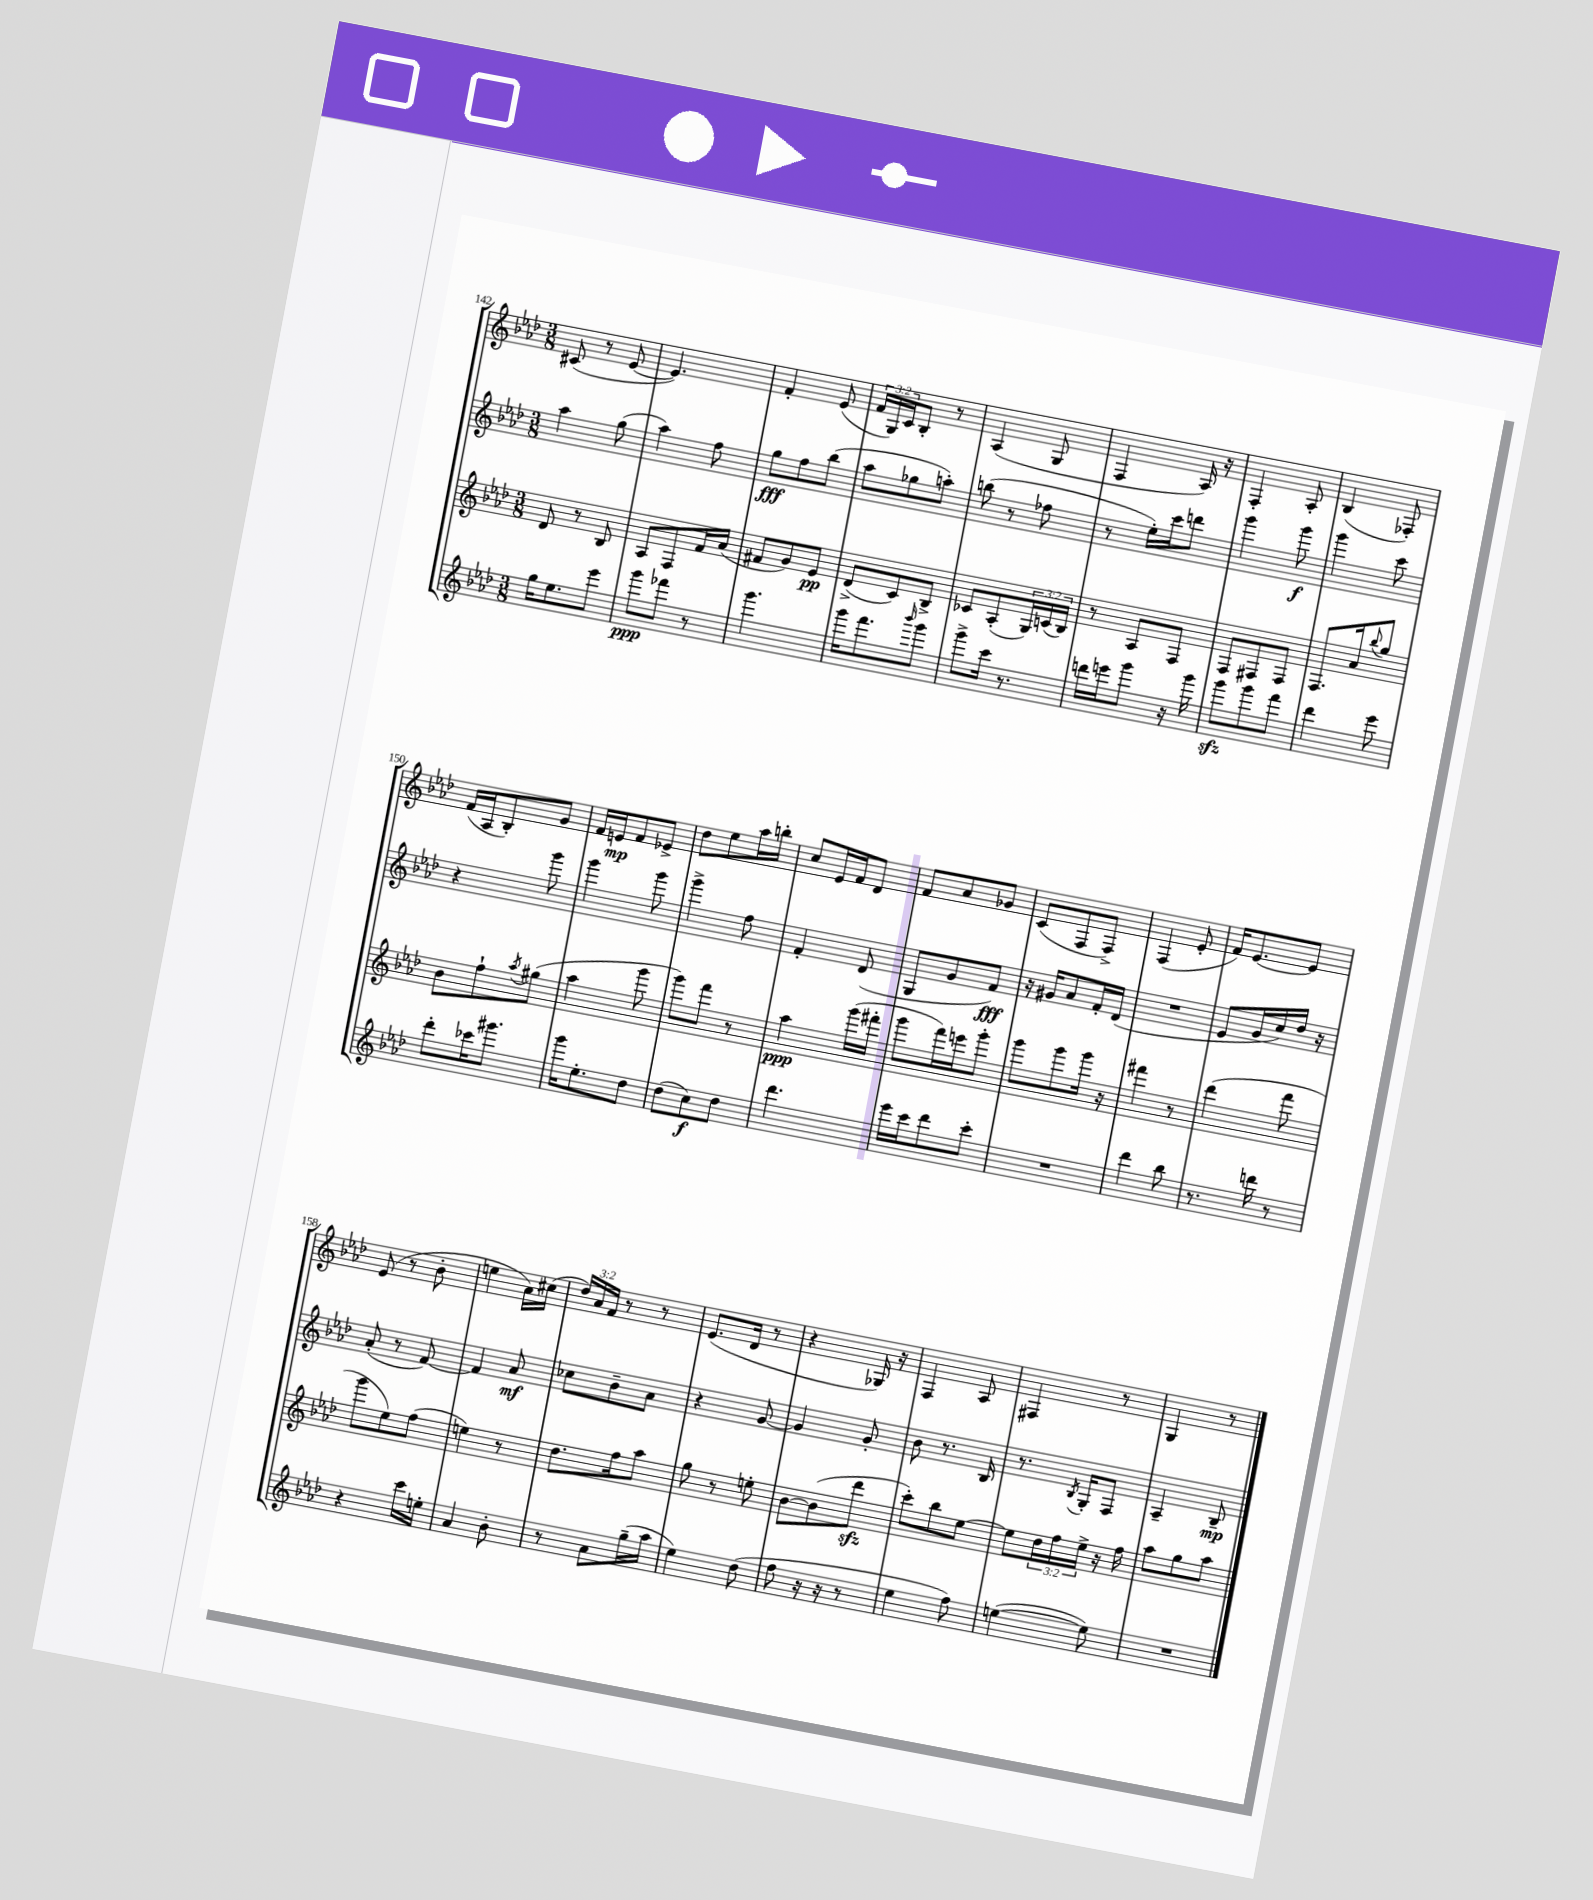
<<
\new StaffGroup <<
\new Staff = "s0" {
    \clef treble \key aes \major \numericTimeSignature \time 3/8 \override Staff.TupletNumber.text = #tuplet-number::calc-fraction-text
    cis'8( r8 ees'8~ |
    ees'4.) |
    f'4-. ees'8( |
    \tuplet 3/2 { f'16 g16) c'16 } bes8-. r8 |
    aes4( g8 |
    f4 aes16) r16 |
    f4-. aes8-. |
    bes4( fes8-.) |
    f'16( aes16 bes8-.) g'8 |
    f'16 e'16\mp f'8 ees'8-> |
    des''8 ees''8 aes''16 b''16-. |
    c''8 ees'16 f'16 des'8 |
    f'8 aes'8 ges'8 |
    c'8( f8 f8->) |
    f4( ees'8-. |
    f'16) ees'8.~ ees'8 |
    ees'8( r8 bes'8-. |
    e''4 aes'16) cis''16( |
    \tuplet 3/2 { des''16) aes'16 f'16 } r8 r8 |
    ees'8.( des'16 r8 |
    r4 ges16) r16 |
    f4 aes8 |
    fis4 r8 |
    g4 r8 \bar "|." |
}
\new Staff = "s1" {
    \clef treble \key aes \major \numericTimeSignature \time 3/8
    aes''4 g''8( |
    aes''4) f''8 |
    g''8\fff f''8 bes''8( |
    aes''8 ges''8 a''8-.) |
    b''8( r8 fes''8 |
    r8 ees''16-.) c'''16 d'''8 |
    g'''4 g'''8\f |
    g'''4 c'''8 |
    r4 g'''8 |
    g'''4 g'''8 |
    g'''4-> f''8 |
    f'4-. des'8( |
    g8 g'8 f'8\fff) |
    r16 gis'16 aes'8 f'16-. des'16( |
    R4. |
    ees'8 g'16 c''16) des''16 r16 |
    aes'8-.( r8 f'8~) |
    f'4 aes'8\mf |
    ces''8 bes'8-- aes'8 |
    r4 g'8~ |
    g'4 g'8-. |
    bes'8 r8. bes16 |
    r8. \acciaccatura { bes8 } g16-. f8 |
    aes4-- bes8--\mp \bar "|." |
}
\new Staff = "s2" {
    \clef treble \key aes \major \numericTimeSignature \time 3/8 \override Staff.TupletNumber.text = #tuplet-number::calc-fraction-text
    des'8 r8 bes8 |
    aes8 f8 f'16 aes'16( |
    fis'8 g'8) ees'8\pp |
    des'8->( c'8) bes8-> |
    ces'8 aes8-.( \tuplet 3/2 { g16) c'16( bes16) } |
    r8 aes8 f8 |
    f8 fis8 fis8 |
    f8. aes'16 \appoggiatura { bes''8 } g''8 |
    bes'8 f''8-! \acciaccatura { aes''8 } gis''8( |
    aes''4 g'''8 |
    g'''8) f'''8 r8 |
    aes''4\ppp g'''16( fis'''16-. |
    g'''8 f'''16) e'''16 g'''8-. |
    g'''8 g'''8 g'''16 r16 |
    fis'''4 r8 |
    des'''4( f'''8 |
    g'''8 ees''8) f''8( |
    e''4) r8 |
    des''8. f''16 aes''8 |
    g''8 r8 e''8-. |
    bes'8~ bes'8( des'''8\sfz |
    c'''8-.) bes''8 ees''8~ |
    ees''8 \tuplet 3/2 { des''16 f''16 ees''16-> } r16 f''16 |
    aes''8 g''8 aes''8 \bar "|." |
}
\new Staff = "s3" {
    \clef treble \key aes \major \numericTimeSignature \time 3/8
    g''16 ees''8. ees'''8 |
    g'''8\ppp fes'''8 r8 |
    g'''4. |
    g'''16 f'''8. \grace { bes'''16 } g'''8 |
    g'''8-> c'''16 r8. |
    d'''16 e'''16 g'''8 r16 g'''16 |
    g'''8\sfz g'''8 f'''8 |
    des'''4 ees'''8 |
    des'''8-. ces'''16 gis'''8. |
    g'''16 ees''8.-. des''8 |
    des''8( c''8\f) des''8 |
    des'''4. |
    ees'''16 c'''16 des'''8 c'''8-. |
    R4. |
    des'''4 bes''8 |
    r8. d'''16 r8 |
    r4 c'''16 e''16-. |
    aes'4 bes'8-. |
    r8 aes'8 g''16--( aes''16 |
    ees''4) des''8( |
    f''8 r16 r16 r8 |
    ees''4 f''8) |
    e''4~( e''8) |
    R4. \bar "|." |
}
>>
>>
\layout { \context { \Score currentBarNumber = #142 } }
